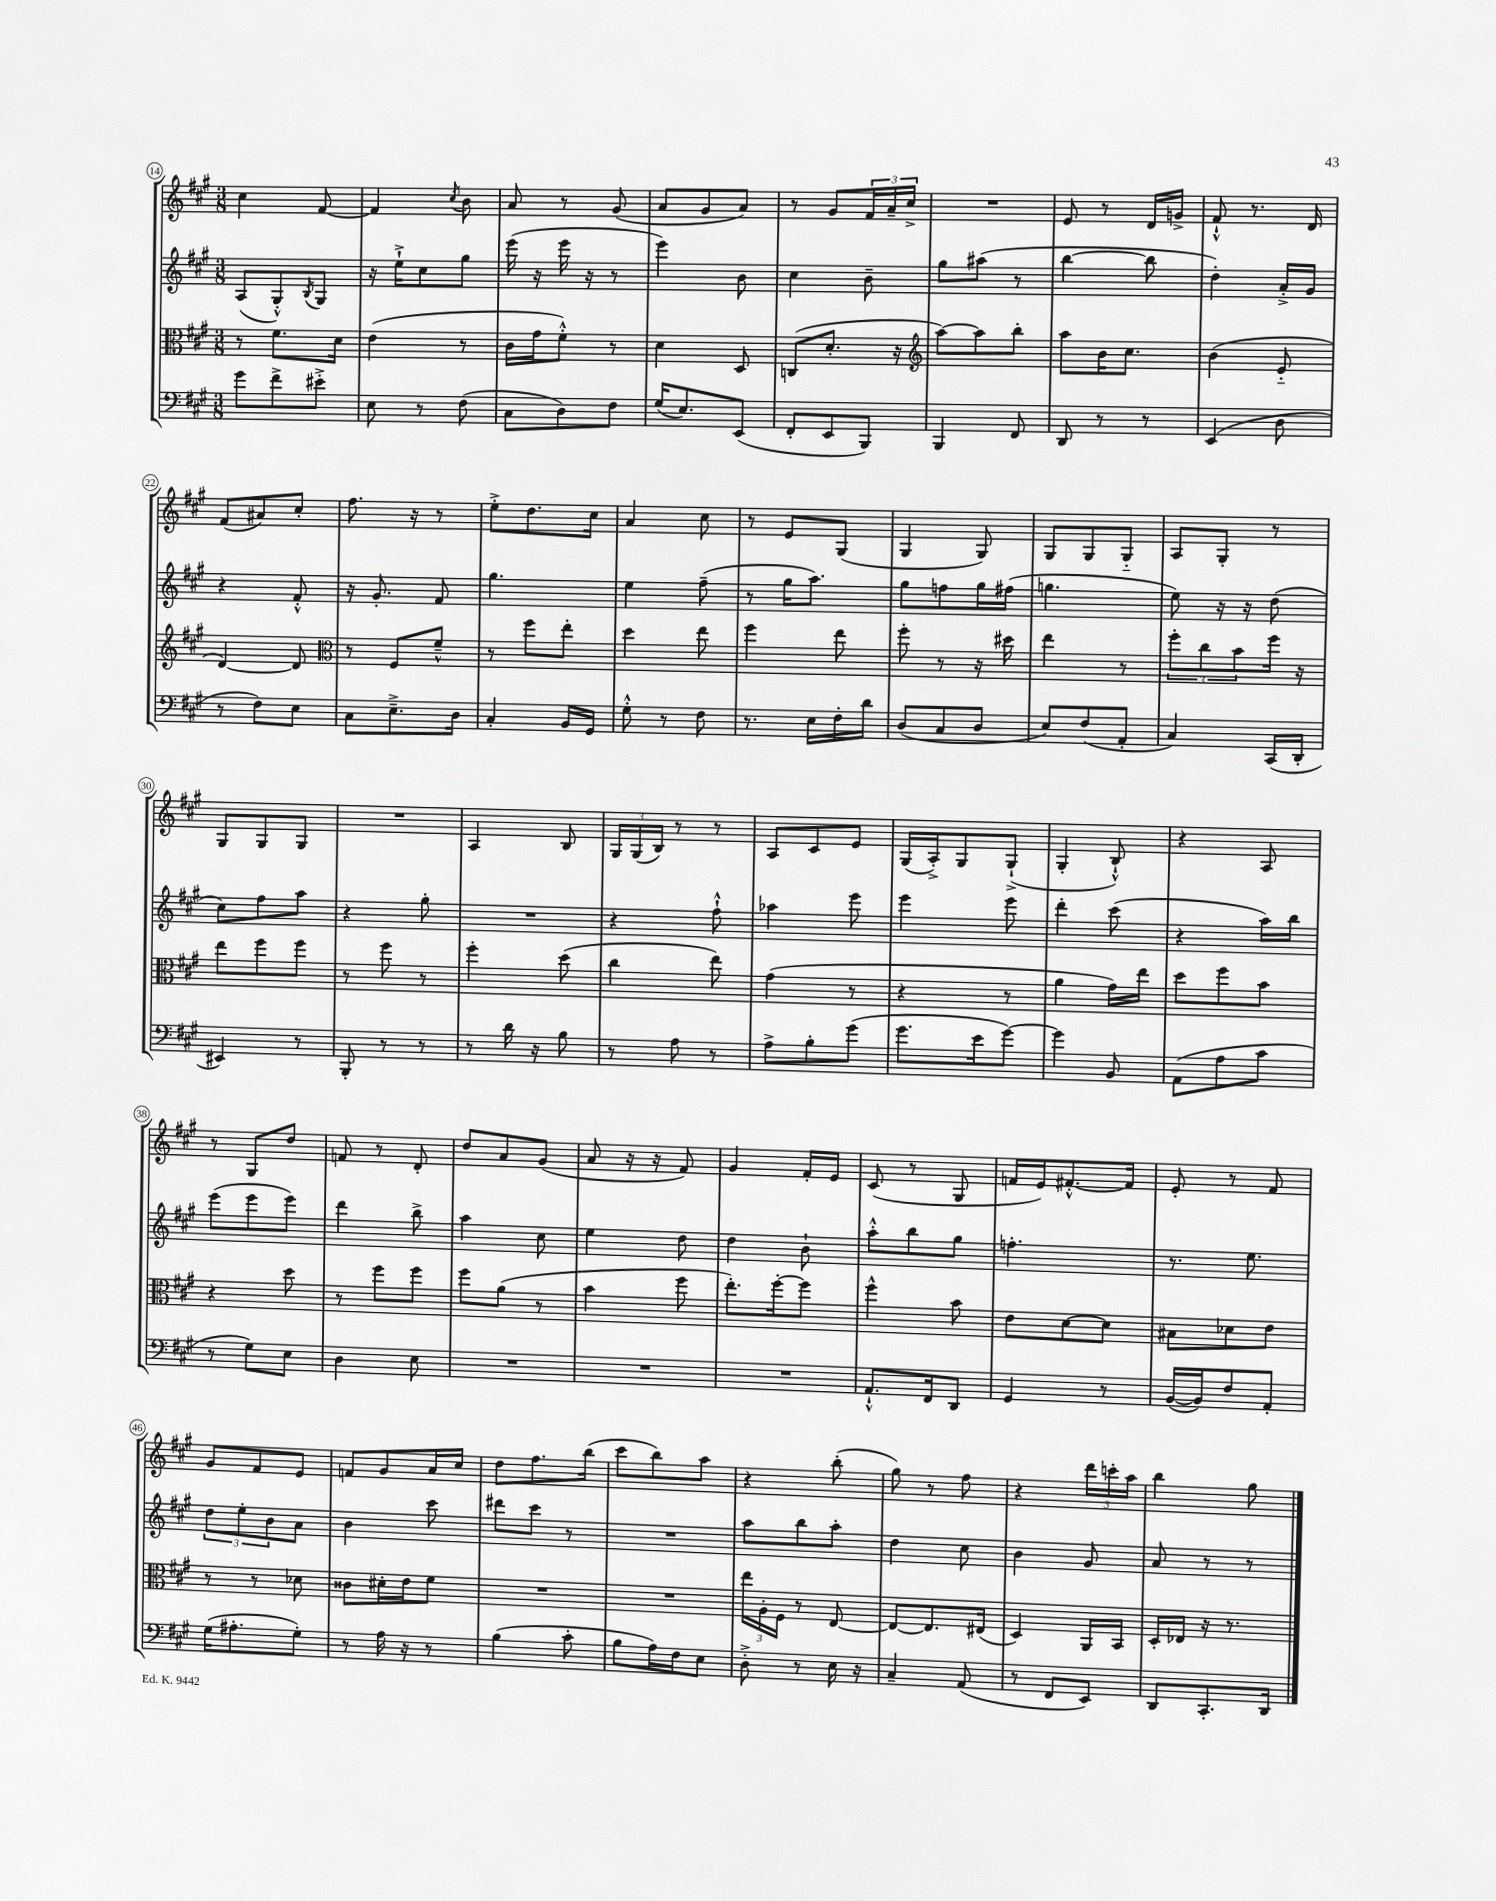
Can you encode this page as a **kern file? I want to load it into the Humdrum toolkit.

**kern	**kern	**kern	**kern
*staff4	*staff3	*staff2	*staff1
*clefF4	*clefC3	*clefG2	*clefG2
*k[f#c#g#]	*k[f#c#g#]	*k[f#c#g#]	*k[f#c#g#]
*M3/8	*M3/8	*M3/8	*M3/8
8g#	8r	(8A	4cc#
8f#^	8.f#	8G#'^^)	.
.	.	8qB	.
8e#'^	.	8G#	[8f#
.	16d	.	.
=	=	=	=
8E	(4e	16r	4f#]
.	.	16ee`^	.
8r	.	8cc#	.
.	.	.	8qcc#
(8F#	8r	8gg#	8b
=	=	=	=
8C#	16c#	(16eee	8a
.	16g#	16r	.
8D)	8f#'^^)	16eee	8r
.	.	16r	.
8F#	8r	8r	(8g#
=	=	=	=
(16G#	4d	4eee)	8a
8.E)	.	.	.
.	.	.	8g#
(8EE	8D	8b	8a)
=	=	=	=
8FF#'	(8C	4cc#	8r
8EE	8.d'	.	8g#
8BBB)	.	8b~	24f#
.	.	.	24a~
.	16r	.	.
.	.	.	24cc#^
=	=	=	=
*	*clefG2	*	*
4BBB	[8aa)	8gg#	4.r
.	8aa]	(8aa#	.
8FF#	8bb'	8r	.
=	=	=	=
8DD	8aa	[4bb	8e
8r	16b	.	8r
.	8.cc#	.	.
8r	.	8bb]	16d
.	.	.	16g^
=	=	=	=
(4EE	(4b	4dd')	8f#`^^
.	.	.	8.r
8D	8e'~	16a'^	.
.	.	16g#	16d
=	=	=	=
8r	[4d)	4r	(8f#
8F#)	.	.	8a#)
8E	8d]	8f#'^^	8cc#'
=	=	=	=
*	*clefC3	*	*
8C#	8r	16r	8.ff#
.	.	8.g#'	.
8.E~^	8F#	.	.
.	.	.	16r
.	8f#~^^	8f#	8r
16D	.	.	.
=	=	=	=
4C#'	8r	4.gg#	8ee'^
.	8ff#	.	8.dd
16BB	8ee'	.	.
16GG#	.	.	16cc#
=	=	=	=
8G#'^^	4dd	4ee	4a
8r	.	.	.
8F#	8ee	(8ff#~	8cc#
=	=	=	=
8.r	4ff#	8r	8r
.	.	16gg#	8e
16E	.	8.aa)	.
16F#'	8ee	.	(8G#
16d	.	.	.
=	=	=	=
(8D	8ff#'	8gg#	4G#
8C#	8r	8ff	.
8D	16r	16gg#	8G#)
.	16dd#	(16ff#	.
=	=	=	=
8E)	4ee	4.gg	8G#
(8F#	.	.	8G#
8AA'	8r	.	8G#'~
=	=	=	=
4C#)	12ff#'	8ee)	8A
.	12cc#	.	.
.	.	16r	8G#'
.	12b	.	.
.	.	16r	.
(16CC#	16ff#	(8dd	8r
16DD'	16r	.	.
=	=	=	=
4EE#)	8ee	8cc#)	8G#
.	8ff#	8ff#	8G#
8r	8ff#	8aa	8G#
=	=	=	=
8BBB'	8r	4r	4.r
8r	8ff#	.	.
8r	8r	8gg#'	.
=	=	=	=
8r	4ff#'	4.r	4A
16d	.	.	.
16r	.	.	.
8B	(8dd	.	8B
=	=	=	=
8r	4cc#	4r	24G#
.	.	.	(24G#
.	.	.	24B)
8A	.	.	8r
8r	8ee)	8ff#`^^	8r
=	=	=	=
8A^	(4g#	4aa-	8A
8B'	.	.	8c#
(8g#	8r	8eee	8e
=	=	=	=
8.g#	4r	4eee	(16G#
.	.	.	16A'^)
.	.	.	8G#
16e	.	.	.
[8g#)	8r	8eee	(8G#`^
=	=	=	=
4g#]	4a	4ddd'	4G#'
8BB	16g#)	(8ccc#	8B`^^)
.	16ee	.	.
=	=	=	=
(8AA	8dd	4r	4r
8A	8ff#	.	.
8c#	8b	16aa)	8A
.	.	16bb	.
=	=	=	=
8r	4r	(8eee	8r
8G#)	.	8eee	8G#
8E	8dd	8eee)	8dd
=	=	=	=
4D	8r	4ddd	8f
.	8ff#	.	8r
8E	8ff#	8bb^	8d'
=	=	=	=
4.r	8ff#	4aa	8dd
.	(8a	.	8a
.	8r	8cc#	(8g#
=	=	=	=
4.r	4b	4ee	8a
.	.	.	16r
.	.	.	16r
.	8ff#	8dd	8f#)
=	=	=	=
4.r	8.ee')	4dd	4g#
.	[16ff#'	.	.
.	8ff#]	8b`	16f#'
.	.	.	16e
=	=	=	=
8.AA`^^	4ff#^^	8aa'^^	(8c#
.	.	8bb	8r
16FF#	.	.	.
8DD	8b	8gg#	8G#
=	=	=	=
4GG#	8e	4.ff'	16f
.	.	.	16e)
.	[8d	.	[8.f#'^^
8r	8d]	.	.
.	.	.	16f#]
=	=	=	=
([16BB	8B#	8.r	8e'
16BB])	.	.	.
8F#	8d-	.	8r
.	.	8.ee	.
8AA'	8e	.	8f#
=	=	=	=
(16G#	8r	12dd	8g#
8.A#'	.	.	.
.	.	12ee'	.
.	8r	.	8f#
.	.	12b	.
8G#')	8d-	8a	8e
=	=	=	=
8r	8c##	4b	8f
16A	16d#'	.	8g#
16r	16e	.	.
8r	8f#	8ccc#	16a
.	.	.	16cc#
=	=	=	=
(4B	4.r	8ddd#	8dd
.	.	8ccc#	8.ff#
8c#'	.	8r	.
.	.	.	(16bb
=	=	=	=
8B	4.r	4.r	8ccc#
16A)	.	.	8bb)
16F#	.	.	.
8E	.	.	8aa
=	=	=	=
8D'^	24ee	8aa	4r
.	24A'	.	.
.	24F#	.	.
8r	8r	8bb	.
16E	[8E	8aa'	(8bb'
16r	.	.	.
=	=	=	=
4C#~	8E_	4dd	8gg#)
.	8.E]	.	8r
(8AA	.	8cc#	8ff#
.	(16E#	.	.
=	=	=	=
8r	4D)	4b	4r
8FF#	.	.	.
8EE)	16AA	8g#	24ddd
.	.	.	24ccc'
.	16BB	.	.
.	.	.	24aa
=	=	=	=
8DD	16D'	8a	4bb
.	16E-	.	.
8.CC#'	16r	8r	.
.	8.r	.	.
.	.	8r	8gg#
16DD	.	.	.
==	==	==	==
*-	*-	*-	*-
